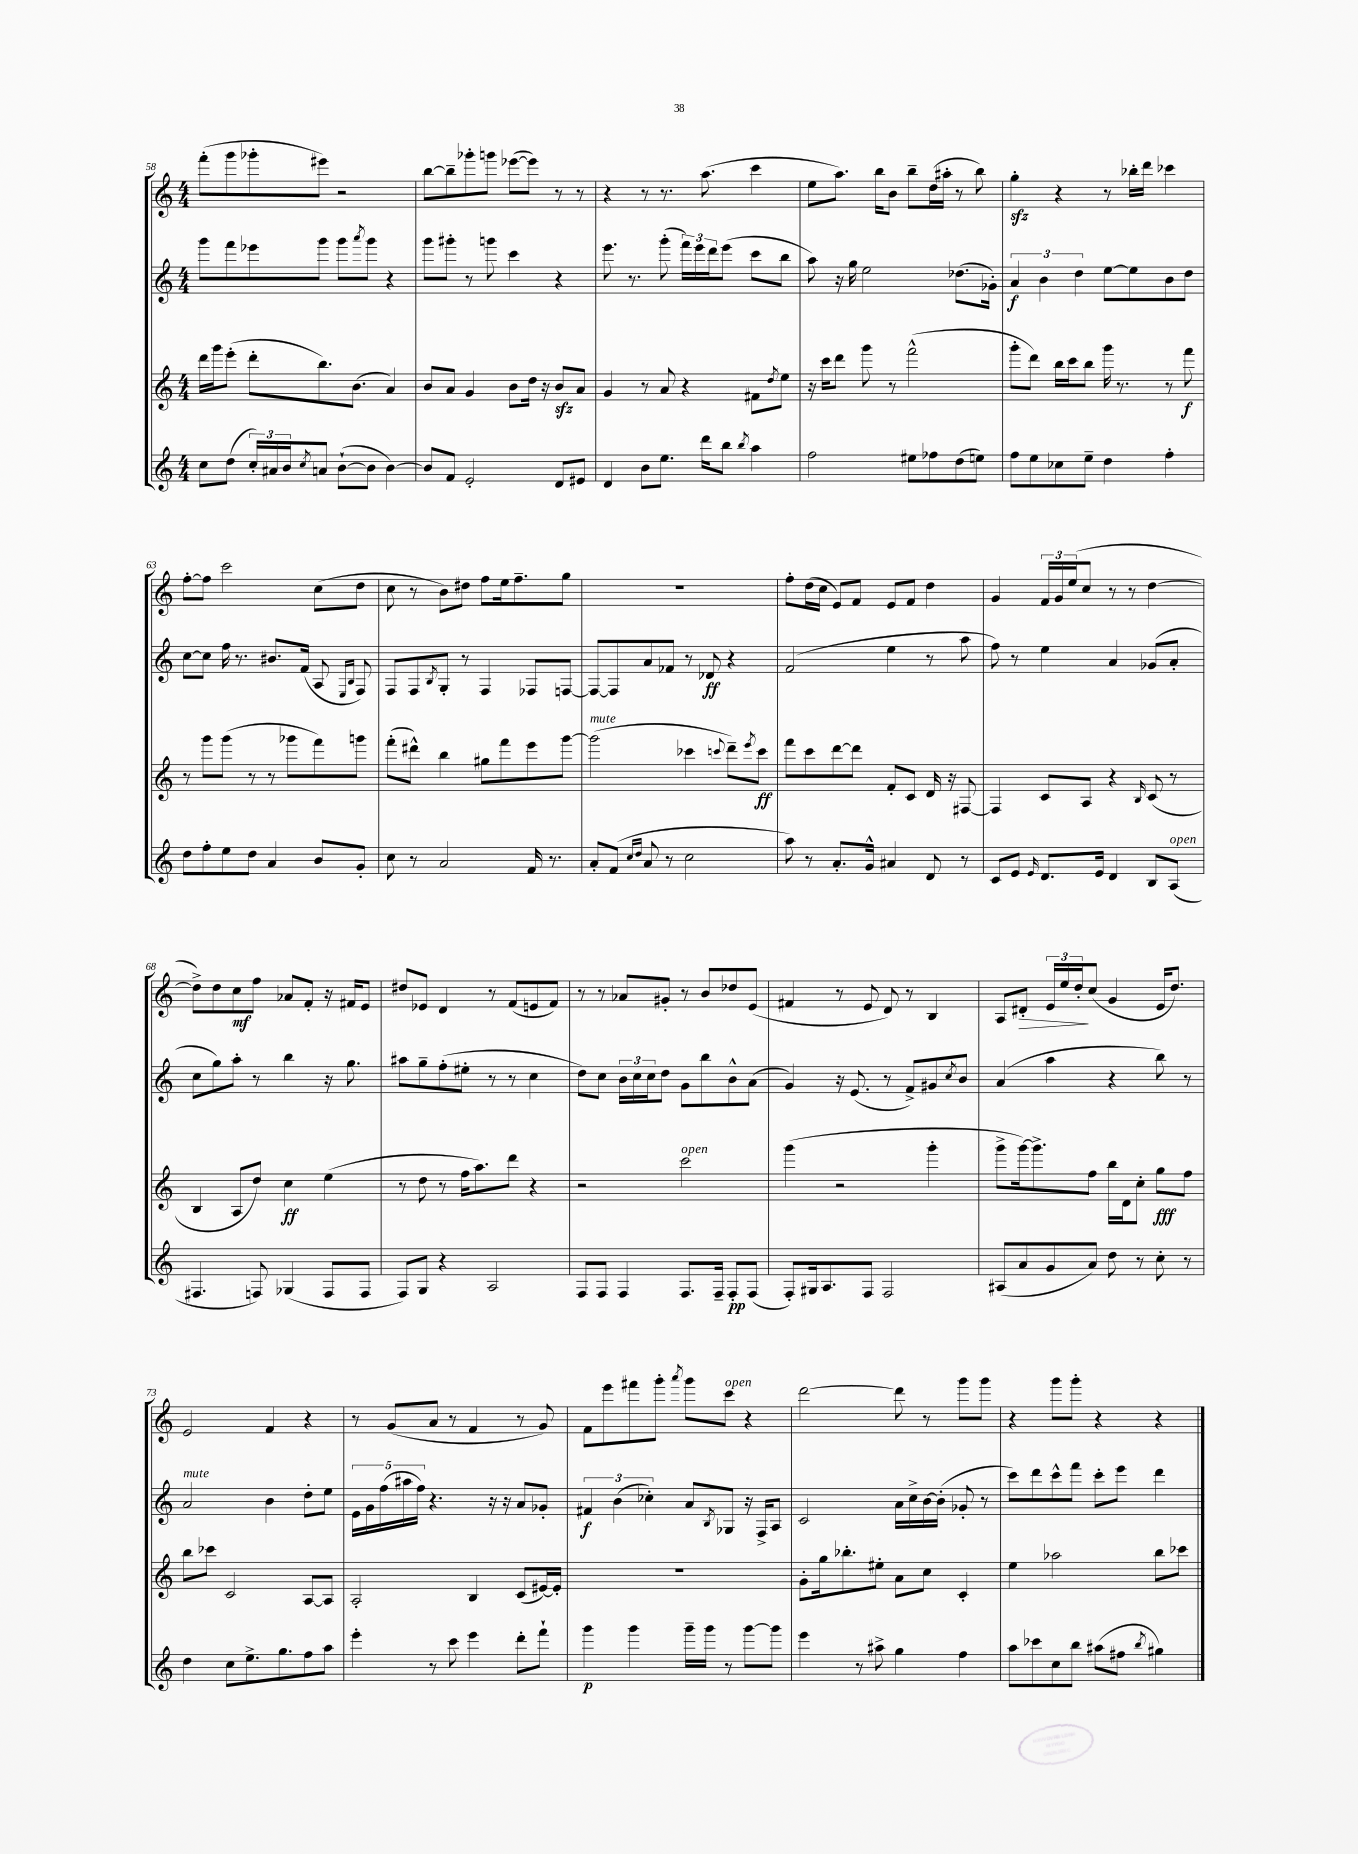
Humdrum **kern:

**kern	**kern	**kern	**kern
*staff4	*staff3	*staff2	*staff1
*clefG2	*clefG2	*clefG2	*clefG2
*k[]	*k[]	*k[]	*k[]
*M4/4	*M4/4	*M4/4	*M4/4
8cc\L	16ddd\LL	8ggg\L	(8fff'\L
.	16ggg\J	.	.
(8dd\J	(8eee'\J	8fff\	8ggg\
24cc'/LL)	8ddd'\L	8eee-\	8ggg-'\
24a#/	.	.	.
24b/J	.	.	.
8qcc/	.	.	.
8a/J	8.bb\)	8ggg\J	8eee#\J)
([8b`\L	.	8ggg\L	2r
.	(8.b\J	.	.
.	.	8qaaa/	.
8b\]J	.	8ggg\J	.
[4b\)	4a/)	4r	.
=	=	=	=
8b/]L	8b/L	8ggg\L	[8bb\L
8f/J	8a/J	8ggg#'\J	8bb~\]
2e'/	4g/	8r	8ggg-'\
.	.	8ggg\	8ggg\J
.	8b\L	4ccc\	([8eee-\L
.	16dd\Jk	.	8eee-\]J)
.	16r	.	.
8d/L	8b/L	4r	8r
8e#/J	8a/J	.	8r
=	=	=	=
4d/	4g/	8.eee\	4r
.	.	8.r	.
8b\L	8r	.	8r
8.ee\J	8a/	(8ggg'\	8.r
.	4r	24fff\LL)	.
.	.	24eee\	.
16ddd\LK	.	.	(8.aa\
.	.	24ddd\J	.
8bb\J	.	(8eee\J	.
8qbb/	.	.	.
4aa\	8f#\L	8ccc\L	4ccc\
.	8qdd/	.	.
.	8ee\J	8bb\J	.
=	=	=	=
2ff\	16r	8aa\)	8ee\L
.	16ccc\LK	.	.
.	8ddd\J	16r	8.aa\J)
.	.	16gg\	.
.	8ggg\	2ee\	.
.	.	.	16bb\LK
.	8r	.	8b\J
8ee#\L	(2fff^^\	.	8bb~\L
8ff-\	.	.	(16dd\L
.	.	.	16aa#'\JJ
(8dd\	.	(8.dd-\L	8r
8ee\J)	.	.	8bb\)
.	.	16g-'\Jk)	.
=	=	=	=
8ff\L	8ggg'\L	6a/	4gg'\
8ee\	8ddd\J)	.	.
.	.	6b\	.
8cc-\	16bb\LL	.	4r
.	16ccc\J	.	.
.	.	6dd\	.
8ee~\J	8bb\J	.	.
4dd\	16ggg\	[8ee\L	8r
.	8.r	.	.
.	.	8ee\]	16bb-'\LL
.	.	.	16ddd\JJ
4ff'\	8r	8b\	4ccc-\
.	8fff\	8dd\J	.
=	=	=	=
8dd\L	8r	[8cc\L	[8ff'\L
8ff'\	8ggg\L	8cc\]J	8ff\]J
8ee\	(8ggg\J	16ff\	2ccc\
.	.	8.r	.
8dd\J	8r	.	.
4a/	8r	8.b#/L	.
.	8ggg-\L	.	.
.	.	(16f/Jk	.
8b/L	8fff\)	8A/	(8cc\L
.	.	16qqE/LL	.
.	.	16qqB/JJ	.
8g'/J	8ggg\J	8F/)	8dd\J
=	=	=	=
8cc\	(8fff'\L	8F/L	8cc\
8r	8ddd#^^\J)	8F/	8r
.	.	8qB/	.
2a/	4bb\	8G'/J	8b\L)
.	.	8r	8dd#\J
.	8gg#\L	4F/	8ff\L
.	8fff\	.	16ee\k
.	.	.	8.ff~\
16f/	8eee\	8F-/L	.
8.r	.	.	.
.	[8ggg\J	[8F/J	8gg\J
=	=	=	=
8a'/L	(2ggg\]	8F/_L	1r
(8f/J	.	8F/]	.
16qqcc/LL	.	.	.
16qqdd/JJ	.	.	.
8a/	.	8a/	.
8r	.	8f-/J	.
2cc\	4ccc-\	8r	.
.	.	8d-/	.
.	8qqccc/	.	.
.	8ddd~\L)	4r	.
.	8qeee/	.	.
.	8ccc\J	.	.
=	=	=	=
8aa\)	8fff\L	(2f/	8ff'\L
8r	8ccc\	.	(16dd\L
.	.	.	16cc\JJ
8.a'/L	[8ddd\	.	8e/L)
.	8ddd\]J	.	8f/J
16g^^/Jk	.	.	.
4a#/	8f'/L	4ee\	8e/L
.	8c/J	.	8f/J
8d/	16d/	8r	4dd\
.	16r	.	.
8r	[8F#/	8aa\	.
=	=	=	=
8c/L	4F#/]	8ff\)	4g/
8e/J	.	8r	.
16qqe/	.	.	.
8.d/L	8c/L	4ee\	24f/LL
.	.	.	24g/
.	.	.	(24ee/J
.	8A/J	.	8cc/J
16e/Jk	.	.	.
4d/	4r	4a/	8r
.	.	.	8r
.	16qqB/	.	.
8B/L	(8c/	(8g-/L	[4dd\
(8A/J	8r	8a'/J	.
=	=	=	=
4.F#/	4B/	8cc\L	8dd^\]L)
.	.	8gg\)	8dd\
.	8A/L	8aa'\J	8cc\
8F/)	8dd/J)	8r	8ff\J
(4G-/	4cc\	4bb\	8a-/L
.	.	.	8f'/J
8F/L	(4ee\	16r	16r
.	.	8.gg\	16f#/LK
8F/J	.	.	8e/J
=	=	=	=
8F/L)	8r	8aa#\L	8dd#/L
8G/J	8dd\	8gg~\	8e-/J
4r	8r	(8ff'\	4d/
.	16ff\LK	8ee#'\J	.
.	8.aa\)	.	.
2A/	.	8r	8r
.	8ddd\J	8r	(8f/L
.	4r	4cc\	8e/
.	.	.	8f/J)
=	=	=	=
8F/L	2r	8dd\L)	8r
8F/J	.	8cc\J	8r
4F/	.	24b\LL	8a-/L
.	.	24cc\	.
.	.	24cc\J	.
.	.	8dd\J	8g#'/J
8.F/L	2ccc\	8g\L	8r
.	.	8bb\	8b/L
16F~/Jk	.	.	.
8F'/L	.	8b^^\	8dd-/
(8F/J	.	(8a\J	(8e/J
=	=	=	=
8F'/L)	(4ggg\	4g/)	4f#/
16G#/k	.	.	.
8.A/	.	.	.
.	2r	16r	8r
.	.	(8.e/	.
8F/J	.	.	8e/
2F/	.	8r	8d/)
.	.	8f^/L)	8r
.	4ggg'\	8g#/	4B/
.	.	8qcc/	.
.	.	8b/J	.
=	=	=	=
(8A#/L	8ggg^\L	(4a/	8A/L
8a/	[16ggg\k)	.	8d#'/J
.	8.ggg^\]	.	.
8g/	.	4aa\	24e/LL
.	.	.	24ee/
.	.	.	24dd'/J
8a/J)	8ff\J	.	(8cc/J
8dd\	16bb\LL	4r	4g/
.	16d\J	.	.
8r	8cc'\J	.	.
8cc'\	8gg\L	8bb\)	16e/LK
.	.	.	8.dd/J)
8r	8ff\J	8r	.
=	=	=	=
4dd\	8bb\L	2a/	2e/
.	8ccc-\J	.	.
8cc\L	2c/	.	.
8.ee^\	.	.	.
.	.	4b\	4f/
8.gg\	.	.	.
8ff\	[8A/L	8dd'\L	4r
8aa\J	8A/]J	8ee\J	.
=	=	=	=
4eee'\	2A'/	20e\LL	8r
.	.	20g\	.
.	.	(20ff\	.
.	.	.	(8g/L
.	.	20aa#\	.
.	.	20ff\JJ)	.
8r	.	4.r	8a/J
8ccc\	.	.	8r
4eee\	4B/	.	4f/
.	.	16r	.
.	.	16r	.
8ddd'\L	(8c/L	8a/L	8r
8fff`\J	[16e#/L)	8g-'/J	8g/)
.	16e#'/]JJ	.	.
=	=	=	=
4ggg\	1r	6f#/	8f\L
.	.	.	8eee\
.	.	(6b\	.
4ggg\	.	.	8fff#\
.	.	6cc-'\)	.
.	.	.	8ggg'\J
.	.	.	8qaaa/
16ggg~\LL	.	8a/L	8ggg\L
16ggg\JJ	.	.	.
.	.	8qB/	.
8r	.	8G-/J	8ccc\J
[8ggg\L	.	16r	4r
.	.	16F^/LK	.
8ggg\]J	.	8A/J	.
=	=	=	=
4eee\	8g'\L	2c/	[2ddd\
.	16gg\k	.	.
.	8.bb-'\	.	.
8r	.	.	.
8aa#^\	8ee#'\J	.	.
4gg\	8a\L	16a\LL	8ddd\]
.	.	16cc^\	.
.	8cc\J	[16b\	8r
.	.	(16b'\]JJ	.
4ff\	4c'/	8g-'/	8ggg\L
.	.	8r	8ggg\J
=	=	=	=
8aa\L	4ee\	8ccc\L)	4r
8ccc-\	.	8ddd\	.
8cc\	2aa-\	8ccc^^\	8ggg\L
8bb\J	.	8fff\J	8ggg'\J
(8aa#\L	.	8ccc'\L	4r
8ff#\J	.	8eee\J	.
8qbb/	.	.	.
4gg#\)	8bb\L	4ddd\	4r
.	8ccc-\J	.	.
==	==	==	==
*-	*-	*-	*-
